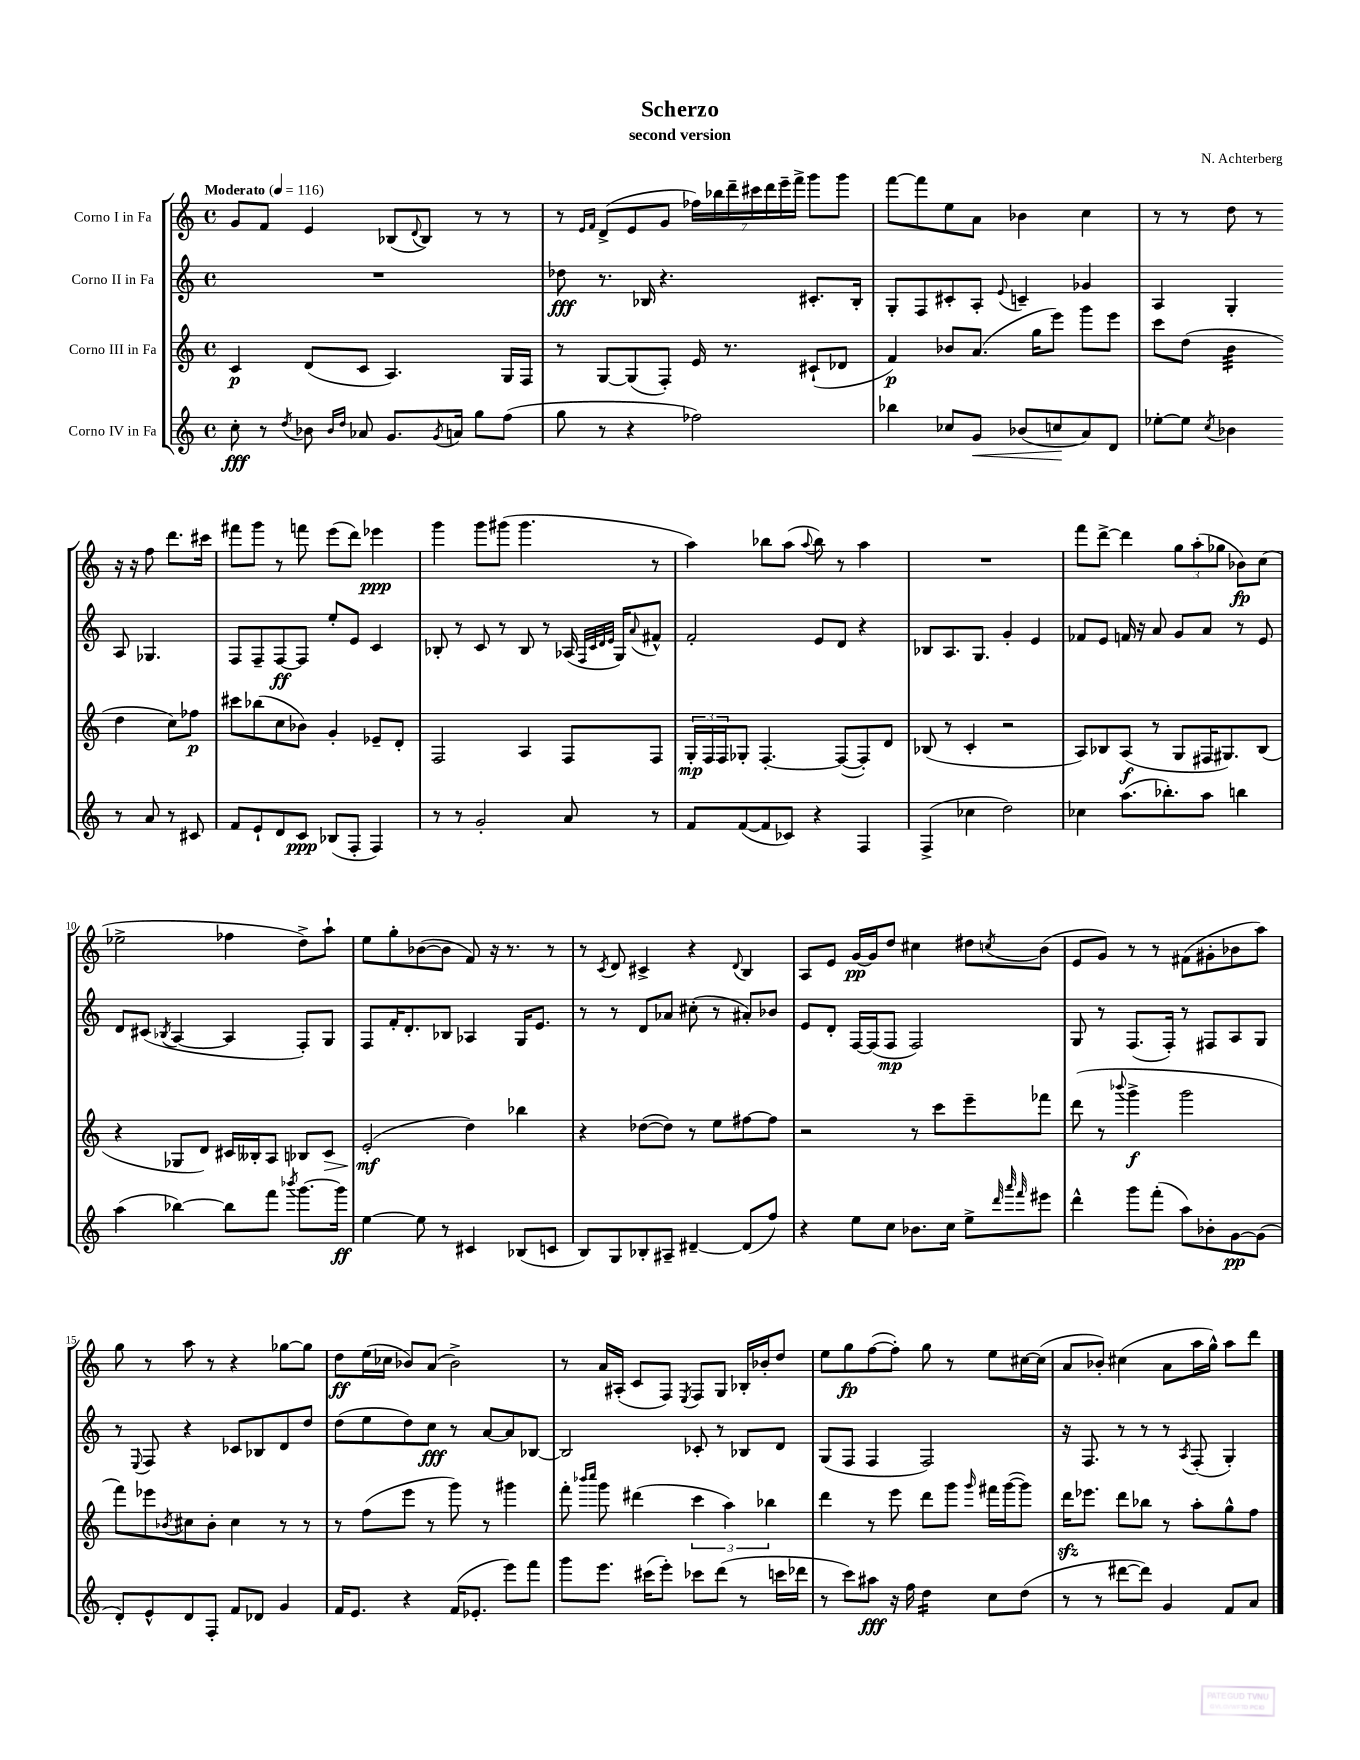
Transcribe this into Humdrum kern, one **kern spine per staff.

**kern	**dynam	**kern	**dynam	**kern	**dynam	**kern	**dynam
*part4	*part4	*part3	*part3	*part2	*part2	*part1	*part1
*staff4	*staff4	*staff3	*staff3	*staff2	*staff2	*staff1	*staff1
*I"Corno IV in Fa	*	*I"Corno III in Fa	*	*I"Corno II in Fa	*	*I"Corno I in Fa	*
*clefG2	*	*clefG2	*	*clefG2	*	*clefG2	*
*k[]	*	*k[]	*	*k[]	*	*k[]	*
*M4/4	*	*M4/4	*	*M4/4	*	*M4/4	*
*met(c)	*	*met(c)	*	*met(c)	*	*met(c)	*
*MM116	*	*MM116	*	*MM116	*	*MM116	*
=1	=1	=1	=1	=1	=1	=1	=1
!	!	!	!	!	!	!LO:TX:a:B:t=Moderato	!
8cc'\	fff	4c/	p	1r	.	8g/L	.
8r	.	.	.	.	.	8f/J	.
8qdd/	.	.	.	.	.	.	.
8b-X\	.	(8d/L	.	.	.	4e/	.
16qqb-/LL	.	.	.	.	.	.	.
16qqdd/JJ	.	.	.	.	.	.	.
8a-X/	.	8c/J	.	.	.	.	.
8.g/L	.	4.A/)	.	.	.	(8B-X/L	.
.	.	.	.	.	.	8qqd/	.
.	.	.	.	.	.	8B-/J)	.
8qg/	.	.	.	.	.	.	.
16an/Jk	.	.	.	.	.	.	.
8gg\L	.	.	.	.	.	8r	.
(8ff\J	.	16G/LL	.	.	.	8r	.
.	.	16F/JJ	.	.	.	.	.
=2	=2	=2	=2	=2	=2	=2	=2
8gg\	.	8r	.	8dd-X\	fff	8r	.
.	.	.	.	.	.	16qqe/LL	.
.	.	.	.	.	.	16qqf/JJ	.
8r	.	[8G/L	.	8.r	.	(8d^/L	.
4r	.	(8G/]	.	.	.	8e/	.
.	.	.	.	16B-X/	.	.	.
.	.	8F'/J)	.	4.r	.	8g/J	.
2ff-X\)	.	16e/	.	.	.	28ff-X\LL)	.
.	.	.	.	.	.	28bb-X\	.
.	.	8.r	.	.	.	.	.
.	.	.	.	.	.	28ddd~\	.
.	.	.	.	.	.	28ccc#X\	.
.	.	.	.	.	.	28ddd\	.
.	.	.	.	.	.	28eee~\	.
.	.	.	.	.	.	28fff^\JJ	.
.	.	(8c#X`/L	.	8.c#X'/L	.	8ggg\L	.
.	.	8d-X/J	.	.	.	8ggg\J	.
.	.	.	.	16B-'/Jk	.	.	.
=3	=3	=3	=3	=3	=3	=3	=3
4bb-X\	.	4f/)	p	8G'/L	.	[8fff\L	.
.	.	.	.	8F/	.	8fff\]	.
8cc-X/L	.	8b-X/L	.	8c#X'/	.	8ee\	.
!	!LO:HP:b	!	!	!	!	!	!
8g/J	<	(8.a/J	.	8A'/J	.	8a\J	.
.	.	.	.	8qqe/	.	.	.
(8b-X/L	.	.	.	4cn~/	.	4b-X\	.
.	.	16gg\KL	.	.	.	.	.
8ccn/	.	8eee\J)	.	.	.	.	.
8a/)	[	8ggg\L	.	4g-X/	.	4cc\	.
8d/J	.	8eee\J	.	.	.	.	.
=4	=4	=4	=4	=4	=4	=4	=4
[8ee-X'\L	.	8ccc\L	.	4A/	.	8r	.
8ee-\J]	.	(8dd\J	.	.	.	8r	.
8qcc/	.	.	.	.	.	.	.
*	*	*tremolo	*	*	*	*	*
4b-X\	.	32b\LLL	.	4G'/	.	8dd\	.
.	.	32b\	.	.	.	.	.
.	.	32b\	.	.	.	.	.
.	.	32b\	.	.	.	.	.
.	.	32b\	.	.	.	8r	.
.	.	32b\	.	.	.	.	.
.	.	32b\	.	.	.	.	.
.	.	32b\JJJ	.	.	.	.	.
*	*	*Xtremolo	*	*	*	*	*
8r	.	4dd\	.	8A/	.	16r	.
.	.	.	.	.	.	16r	.
8a/	.	.	.	4.G-X/	.	8ff\	.
8r	.	8cc\L)	.	.	.	8.ddd\L	.
8c#X/	.	8ff-X\J	p	.	.	.	.
.	.	.	.	.	.	16ccc#X\Jk	.
!!LO:LB:g=z
=5	=5	=5	=5	=5	=5	=5	=5
8f/L	.	8ccc#X\L	.	8F/L	.	8fff#X\L	.
8e`/	.	(8bb-X\	.	8F~/	.	8ggg\J	.
8d/	.	8cc\	.	[8F/	ff	8r	.
8c/J	ppp	8b-X\J)	.	8F/J]	.	8fffn\	.
(8B-X/L	.	4g'/	.	8ee'/L	.	(8eee\L	.
8F'/J	.	.	.	8e/J	.	8ddd\J)	.
4F/)	.	8e-X~/L	.	4c/	.	4eee-X\	ppp
.	.	8d'/J	.	.	.	.	.
=6	=6	=6	=6	=6	=6	=6	=6
8r	.	2F/	.	8B-X'/	.	4ggg\	.
8r	.	.	.	8r	.	.	.
2g'/	.	.	.	8c/	.	8ggg\L	.
.	.	.	.	8r	.	(8ggg#X\J	.
.	.	4A/	.	8B-/	.	4.ggg#\	.
.	.	.	.	8r	.	.	.
8a/	.	8F/L	.	(16A-X/	.	.	.
.	.	.	.	32qqF/LLL	.	.	.
.	.	.	.	32qqc/	.	.	.
.	.	.	.	32qqd/	.	.	.
.	.	.	.	32qqe/JJJ	.	.	.
.	.	.	.	16G/KL)	.	.	.
.	.	.	.	8qqa/	.	.	.
8r	.	8F/J	.	8f#X^^/J	.	8r	.
=7	=7	=7	=7	=7	=7	=7	=7
8f/L	.	24G'/LL	mp	2f'/	.	4aa\)	.
.	.	24F/	.	.	.	.	.
.	.	24F/J	.	.	.	.	.
([8f/	.	8G-X'/J	.	.	.	.	.
8f/]	.	[4.F'/	.	.	.	8bb-X\L	.
8c-X/J)	.	.	.	.	.	(8aa\J	.
.	.	.	.	.	.	8qqaa/	.
4r	.	.	.	8e/L	.	8bb-\)	.
.	.	(8F/L_	.	8d/J	.	8r	.
4F/	.	8F'/])	.	4r	.	4aa\	.
.	.	8d/J	.	.	.	.	.
=8	=8	=8	=8	=8	=8	=8	=8
(4F^/	.	(8B-X/	.	8B-X/L	.	1r	.
.	.	8r	.	8.A/	.	.	.
4cc-X\	.	4c'/	.	.	.	.	.
.	.	.	.	8.G/J	.	.	.
2dd\)	.	2r	.	4g'/	.	.	.
.	.	.	.	4e/	.	.	.
=9	=9	=9	=9	=9	=9	=9	=9
4cc-X\	.	8A/L)	.	8f-X/L	.	8fff\L	.
.	.	8B-X/	.	8e/J	.	[8ddd^\J	.
(8.aa\L	.	(8A/J	f	16fn/	.	4ddd\]	.
.	.	.	.	16r	.	.	.
.	.	8r	.	8a/	.	.	.
8.bb-X'\)	.	.	.	.	.	.	.
.	.	8G/L	.	8g/L	.	12gg\L	.
.	.	.	.	.	.	(12aa'\	.
8aa\J	.	16F#X/K	.	8a/J	.	.	.
.	.	.	.	.	.	12gg-X\J	.
.	.	8.G#X/)	.	.	.	.	.
4bbn\	.	.	.	8r	.	8b-X\L)	fp
.	.	(8B-/J	.	8e/	.	(8cc\J	.
!!LO:LB:g=z
=10	=10	=10	=10	=10	=10	=10	=10
(4aa\	.	4r	.	8d/L	.	2ee-X^\	.
.	.	.	.	(8c#X/J	.	.	.
.	.	.	.	8qB-X/	.	.	.
[4bb-X\)	.	8G-X/L	.	[4A/	.	.	.
.	.	8d/J)	.	.	.	.	.
8bb-\L]	.	16c#X/LL	.	4A/]	.	4ff-X\	.
.	.	16B--X'/J	.	.	.	.	.
8fff\J	.	8A/J	.	.	.	.	.
8qbbb-X/	.	.	.	.	.	.	.
[8.ggg\L	.	8B-X/L	.	8F'/L)	.	8dd^\L)	.
!	!	!	!LO:HP:b	!	!	!	!
.	.	8c#/J	>	8G/J	.	8aa`\J	.
16ggg\Jk]	ff	.	.	.	.	.	.
=11	=11	=11	=11	=11	=11	=11	=11
[4ee\	.	(2e'/	mf	8F/L	.	8ee\L	.
.	.	.	.	16f'/K	.	8gg'\	.
.	.	.	.	8.d'/	.	.	.
8ee\]	.	.	.	.	.	([8b-X\	.
8r	.	.	.	8B-X/J	.	8b-\J]	.
4c#X/	.	4dd\)	]	4A-X/	.	8f/)	.
.	.	.	.	.	.	16r	.
.	.	.	.	.	.	8.r	.
(8B-X/L	.	4bb-X\	.	16G/KL	.	.	.
.	.	.	.	8.e/J	.	.	.
8cn/J	.	.	.	.	.	8r	.
=12	=12	=12	=12	=12	=12	=12	=12
8B/L)	.	4r	.	8r	.	8r	.
.	.	.	.	.	.	8qc/	.
8G/	.	.	.	8r	.	8d/	.
8B-X'/	.	([8dd-X\L	.	8d/L	.	4c#X^/	.
8A#X~/J	.	8dd-\J])	.	8a-X/J	.	.	.
[4d#X~/	.	8r	.	(8cc#X'\	.	4r	.
.	.	8ee\L	.	8r	.	.	.
.	.	.	.	.	.	8qqd/	.
(8d#/L]	.	[8ff#X\	.	8a#X'/L)	.	4B/	.
8ff/J)	.	8ff#\J]	.	8b-X/J	.	.	.
=13	=13	=13	=13	=13	=13	=13	=13
4r	.	2r	.	8e/L	.	8A/L	.
.	.	.	.	8d'/J	.	8e/J	.
8ee\L	.	.	.	[16F/LL	.	[16g/LL	pp
.	.	.	.	(16F/J]	.	16g/J]	.
8cc\J	.	.	.	8F/J	mp	8dd/J	.
8.b-X\L	.	8r	.	2F/)	.	4cc#X\	.
.	.	8ccc\L	.	.	.	.	.
16cc\Jk	.	.	.	.	.	.	.
8ee^\L	.	8eee~\	.	.	.	8dd#X\L	.
32qqddd/	.	.	.	.	.	.	.
32qqaaa/	.	.	.	.	.	.	.
32qqfff/	.	.	.	.	.	8qccn/	.
8eee#X\J	.	8fff-X\J	.	.	.	(8b\J	.
=14	=14	=14	=14	=14	=14	=14	=14
4ddd^^\	.	(8ddd\	.	8G/	.	8e/L	.
.	.	8r	.	8r	.	8g/J)	.
.	.	8qqbbb-X/	.	.	.	.	.
8ggg\L	.	4ggg^\	f	(8.F/L	.	8r	.
(8fff'\J	.	.	.	.	.	8r	.
.	.	.	.	16F'/Jk)	.	.	.
8aa\L)	.	2ggg\	.	8r	.	(8f#X\L	.
8b-X'\	.	.	.	8F#X/L	.	8g#X'\	.
[8g\	pp	.	.	8A/	.	8b-X\	.
(8g\J]	.	.	.	8G/J	.	8aa\J)	.
!!LO:LB:g=z
=15	=15	=15	=15	=15	=15	=15	=15
8d'/L)	.	8fff\L)	.	8r	.	8gg\	.
.	.	.	.	8qqE/	.	.	.
8e^^/	.	8eee-X\	.	8F/	.	8r	.
.	.	8qb-X/	.	.	.	.	.
8d/	.	8cc#X\	.	4r	.	8aa\	.
8F'/J	.	8b-'\J	.	.	.	8r	.
8f/L	.	4cc#\	.	8c-X/L	.	4r	.
8d-X/J	.	.	.	8B-X/	.	.	.
4g/	.	8r	.	8d/	.	[8gg-X\L	.
.	.	8r	.	8dd/J	.	8gg-\J]	.
=16	=16	=16	=16	=16	=16	=16	=16
16f/KL	.	8r	.	(8dd\L	.	8dd\L	ff
8.e/J	.	.	.	.	.	.	.
.	.	(8ff\L	.	8ee\	.	(16ee\L	.
.	.	.	.	.	.	16cc-X\JJ	.
4r	.	8eee\J	.	8dd\)	.	8b-X/L)	.
.	.	8r	.	8cc\J	fff	(8a/J	.
(16f/KL	.	8ggg\)	.	8r	.	2b-^\)	.
8.e-X'/J	.	.	.	.	.	.	.
.	.	8r	.	[8a/L	.	.	.
8eee\L)	.	4ggg#X\	.	8a/]	.	.	.
8fff\J	.	.	.	[8B-X/J	.	.	.
=17	=17	=17	=17	=17	=17	=17	=17
8ggg\L	.	8fff'\	.	2B-/]	.	8r	.
.	.	16qqbbb-X/LL	.	.	.	.	.
.	.	16qqcccc/JJ	.	.	.	.	.
8.eee\J	.	8ggg\	.	.	.	16a/LL	.
.	.	.	.	.	.	(16A#X'/JJ	.
.	.	(4ddd#X\	.	.	.	8c/L	.
(16ccc#X\KL	.	.	.	.	.	.	.
8eee'\J)	.	.	.	.	.	8F/J)	.
.	.	.	.	.	.	8qE/	.
8ccc-X\L	.	6ccc\	.	8c-X'/	.	8F/L	.
(8ddd\J	.	.	.	8r	.	8G/J	.
.	.	6aa\)	.	.	.	.	.
8r	.	.	.	8B-X/L	.	16B-X'/LL	.
.	.	.	.	.	.	16b-X'/J	.
.	.	6bb-X\	.	.	.	.	.
16cccn\LL	.	.	.	8d/J	.	8dd/J	.
16ddd-X\JJ	.	.	.	.	.	.	.
=18	=18	=18	=18	=18	=18	=18	=18
8r	.	4ddd\	.	(8G/L	.	8ee\L	.
8ccc\L)	.	.	.	8F/J	.	8gg\	fp
8aa#X\J	fff	8r	.	4F/	.	([8ff\	.
16r	.	8eee\	.	.	.	8ff'\J])	.
16ff\	.	.	.	.	.	.	.
*tremolo	*	*	*	*	*	*	*
16dd\LL	.	8ddd\L	.	2F/)	.	8gg\	.
16dd\	.	.	.	.	.	.	.
16dd\	.	8ggg\J	.	.	.	8r	.
16dd\JJ	.	.	.	.	.	.	.
*Xtremolo	*	*	*	*	*	*	*
.	.	16qqggg/	.	.	.	.	.
8cc\L	.	16fff#X\LL	.	.	.	8ee\L	.
.	.	([16ggg\J	.	.	.	.	.
(8dd\J	.	8ggg\J])	.	.	.	[16cc#X\L	.
.	.	.	.	.	.	(16cc#\JJ]	.
=19	=19	=19	=19	=19	=19	=19	=19
8r	.	16dddzz\KL	.	16r	.	8a/L	.
.	.	8.eee-X\J	.	8.F/	.	.	.
8r	.	.	.	.	.	8b-X'/J)	.
[8ddd#X\L	.	8ddd\L	.	8r	.	(4cc#X\	.
8ddd#\J])	.	8bb-X\J	.	8r	.	.	.
4g/	.	8r	.	8r	.	8a\L	.
.	.	.	.	8qA/	.	.	.
.	.	8aa'\L	.	(8F'/	.	16aa\L	.
.	.	.	.	.	.	16gg^^\JJ)	.
8f/L	.	8gg^^\	.	4G'/)	.	8aa\L	.
8a/J	.	8ff\J	.	.	.	8ddd\J	.
==	==	==	==	==	==	==	==
*-	*-	*-	*-	*-	*-	*-	*-
